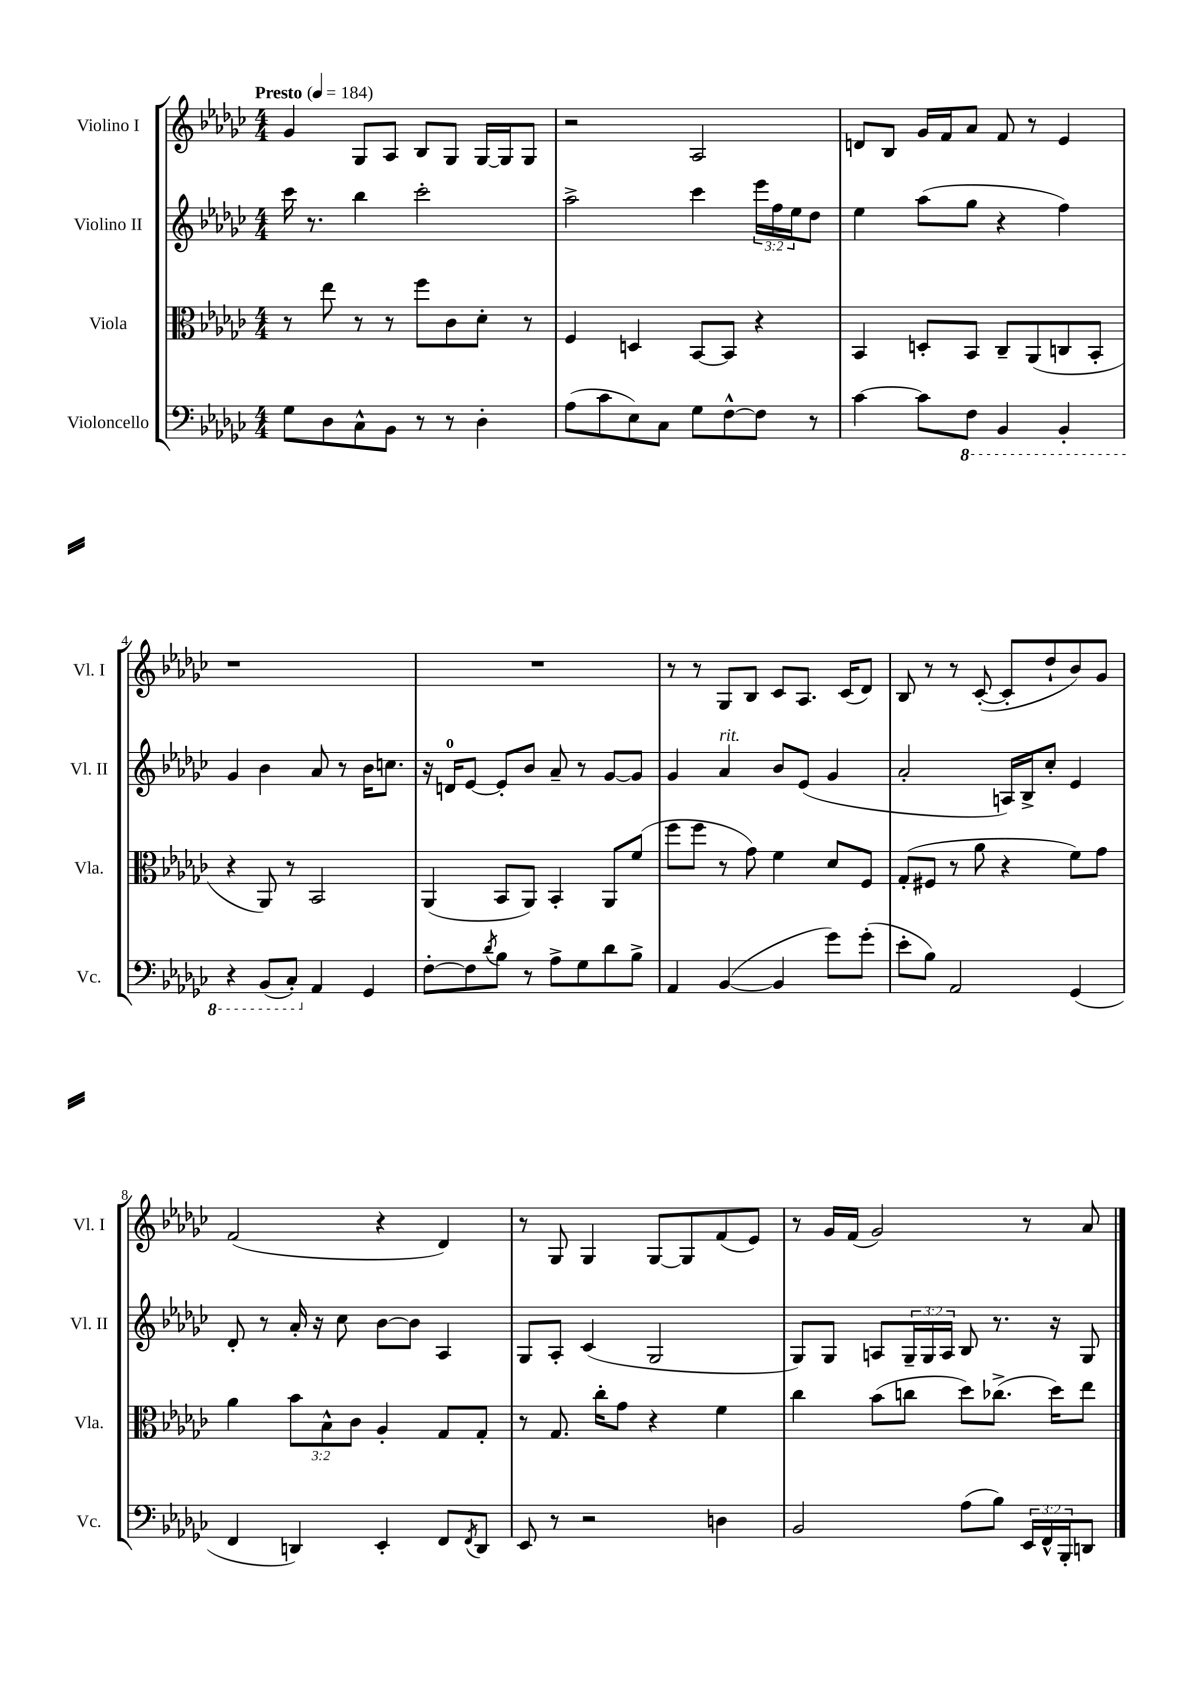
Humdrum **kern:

**kern	**kern	**kern	**kern
*part4	*part3	*part2	*part1
*staff4	*staff3	*staff2	*staff1
*I"Violoncello	*I"Viola	*I"Violino II	*I"Violino I
*I'Vc.	*I'Vla.	*I'Vl. II	*I'Vl. I
*clefF4	*clefC3	*clefG2	*clefG2
*k[b-e-a-d-g-c-]	*k[b-e-a-d-g-c-]	*k[b-e-a-d-g-c-]	*k[b-e-a-d-g-c-]
*M4/4	*M4/4	*M4/4	*M4/4
*MM184	*MM184	*MM184	*MM184
=1	=1	=1	=1
!	!	!	!LO:TX:a:B:t=Presto
8G-\L	8r	16ccc-\	4g-/
.	.	8.r	.
8D-\	8ee-\	.	.
8C-^^\	8r	4bb-\	8G-/L
8BB-\J	8r	.	8A-/J
8r	8ff\L	2ccc-'\	8B-/L
8r	8c-\	.	8G-/J
4D-'\	8d-'\J	.	[16G-/LL
.	.	.	16G-/J]
.	8r	.	8G-/J
=2	=2	=2	=2
(8A-\L	4F/	2aa-^\	2r
8c-\	.	.	.
8E-\)	4Dn/	.	.
8C-\J	.	.	.
8G-\L	[8BB-/L	4ccc-\	2A-/
[8F^^\	8BB-/J]	.	.
8F\J]	4r	24eee-\LL	.
.	.	24ff\	.
.	.	24ee-\J	.
8r	.	8dd-\J	.
=3	=3	=3	=3
[4c-\	4BB-/	4ee-\	8dn/L
.	.	.	8B-/J
8c-\L]	8Dn'/L	(8aa-\L	16g-/LL
.	.	.	16f/J
*8ba	*	*	*
8FF\J	8BB-/J	8gg-\J	8a-/J
4BBB-/	8C-~/L	4r	8f/
.	(8AA-/	.	8r
4BBB-'/	8Cn/	4ff\)	4e-/
.	8BB-'/J	.	.
!!LO:LB:g=z
=4	=4	=4	=4
4r	4r	4g-/	1r
(8BBB-/L	8AA-/)	4b-\	.
8CC-'/J)	8r	.	.
*X8ba	*	*	*
4AA-/	2BB-/	8a-/	.
.	.	8r	.
4GG-/	.	16b-\KL	.
.	.	8.ccn\J	.
=5	=5	=5	=5
[8F'\L	(4AA-/	16r	1r
.	.	16dn/KL	.
8F\]	.	[8e-/J	.
8qd-/	.	.	.
8B-\J	8BB-/L	8e-'/L]	.
8r	8AA-/J)	8b-/J	.
8A-^\L	4BB-'/	8a-~/	.
8G-\	.	8r	.
8d-\	8AA-/L	[8g-/L	.
8B-^\J	(8f/J	8g-/J]	.
=6	=6	=6	=6
4AA-/	8ff\L	4g-/	8r
.	8ff\J	.	8r
!	!	!LO:TX:a:i:t=rit.	!
([4BB-/	8r	4a-/	8G-/L
.	8g-\)	.	8B-/J
4BB-/]	4f\	8b-/L	8c-/L
.	.	(8e-/J	8.A-/J
8g-\L)	8d-/L	4g-/	.
.	.	.	(16c-/KL
(8g-'\J	8F/J	.	8d-/J)
=7	=7	=7	=7
8e-'\L	(8G-'/L	2a-'/	8B-/
8B-\J)	8F#X/J	.	8r
2AA-/	8r	.	8r
.	8a-\	.	([8c-'/
.	4r	16An/LL)	8c-'/L]
.	.	16B-^/J	.
.	.	8cc-'/J	8dd-`/
(4GG-/	8f\L)	4e-/	8b-/)
.	8g-\J	.	8g-/J
!!LO:LB:g=z
=8	=8	=8	=8
4FF/	4a-\	8d-'/	(2f/
.	.	8r	.
4DDn/)	12b-\L	16a-'/	.
.	.	16r	.
.	12B-^^\	.	.
.	.	8cc-\	.
.	12c-\J	.	.
4EE-'/	4A-'/	[8b-\L	4r
.	.	8b-\J]	.
8FF/L	8G-/L	4A-/	4d-/)
8qFF/	.	.	.
8DD/J	8G-'/J	.	.
=9	=9	=9	=9
8EE-/	8r	8G-/L	8r
8r	8.G-/	8A-'/J	8G-/
2r	.	(4c-/	4G-/
.	16cc-'\KL	.	.
.	8g-\J	.	.
.	4r	2G-/	[8G-/L
.	.	.	8G-/]
4Dn\	4f\	.	(8f/
.	.	.	8e-/J)
=10	=10	=10	=10
2BB-/	4cc-\	8G-/L)	8r
.	.	8G-/J	16g-/LL
.	.	.	(16f/JJ
.	(8b-\L	8An/L	2g-/)
.	8ccn\J	24G-~/L	.
.	.	24G-/	.
.	.	24A/JJ	.
(8A-\L	8dd-\L)	8B-/	.
8B-\J)	(8.cc-X^\J	8.r	.
24EE-/LL	.	.	8r
24FF^^/	.	.	.
.	16dd-\KL)	16r	.
24BBB-'/J	.	.	.
8DDn/J	8ee-\J	8G-/	8a-/
==	==	==	==
*-	*-	*-	*-
